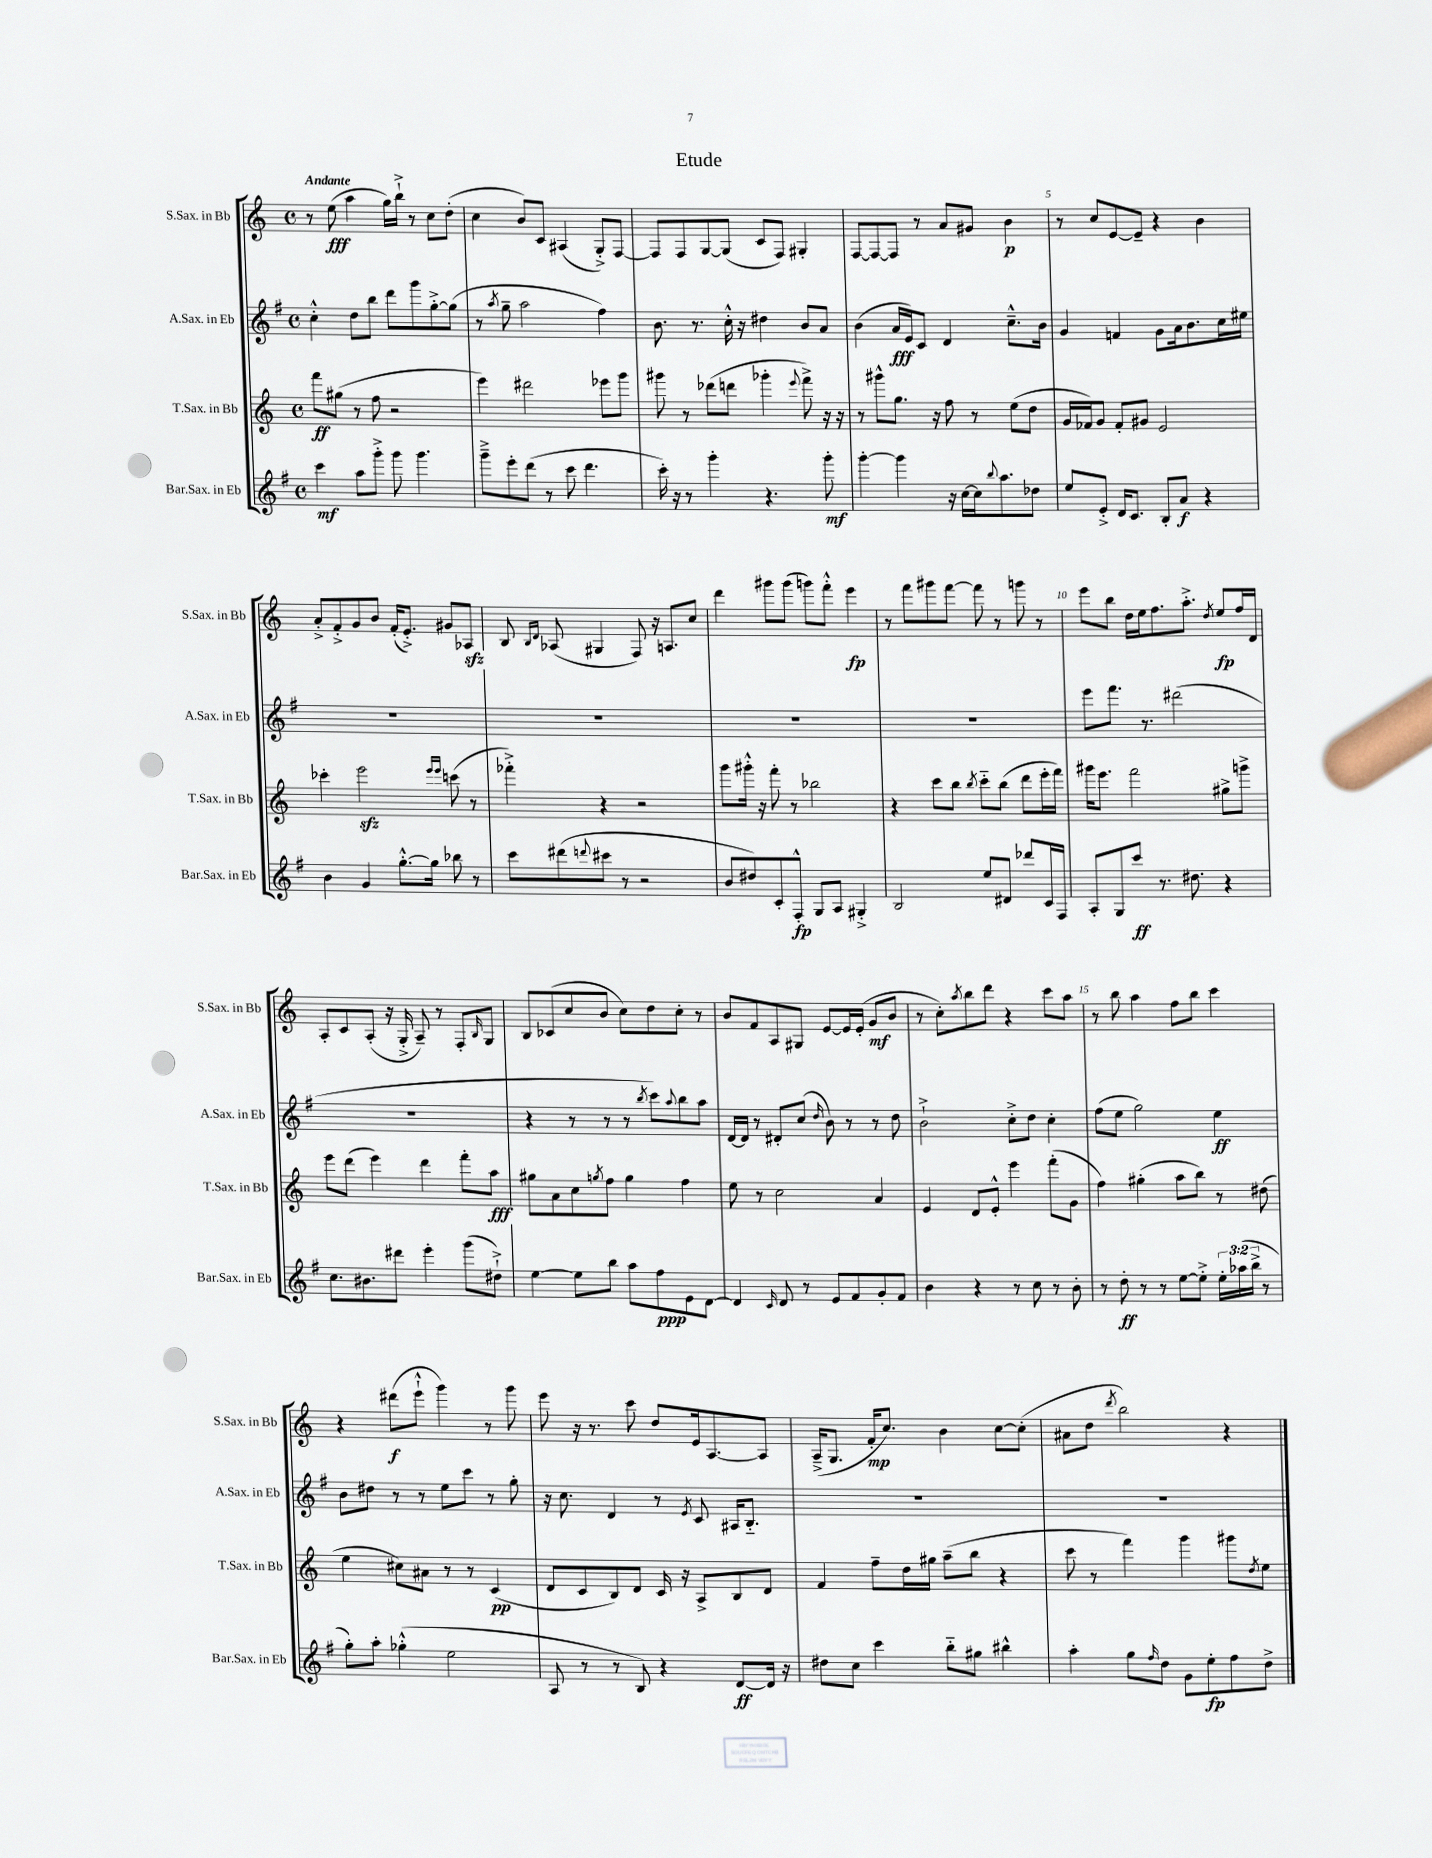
\header { title = "Etude" }
<<
\new StaffGroup <<
\new Staff = "s0" \with { instrumentName = "S.Sax. in Bb" shortInstrumentName = "S.Sax. in Bb" } {
    \clef treble \key c \major \defaultTimeSignature \time 4/4 \tempo "Andante"
    r8 e''8\fff( a''4 g''16) b''16-!-> r8 c''8 d''8-.( |
    c''4 b'8) c'8 ais4( g8-.->) f8~ |
    f8 f8 g8~ g8( c'8 f8) gis4-. |
    f8~ f8~ f8 r8 a'8 gis'8 b'4\p |
    r8 c''8 e'8~ e'8-- r4 b'4 |
    a'8-.-> f'8-.-> g'8 b'8 f'16-.( e'8.-.->) gis'8 aes8\sfz |
    b8 \grace { b16 d'16 } aes8( gis4 f8) r16 a8. c''8 |
    d'''4 gis'''8 gis'''8( g'''8) f'''8-.-^ e'''4\fp |
    r8 f'''8 gis'''8 f'''8~ f'''8 r8 g'''8 r8 |
    e'''8 b''8 d''16 e''16 f''8. a''8.-.-> \acciaccatura { d''8 } e''8\fp f''16 d'16 |
    a8-. c'8 a8-.( r16 g16-.-> a8--) r8 f8-. \grace { b16 } g8 |
    b8 ces'8( c''8 b'8 c''8) d''8 c''8-. r8 |
    b'8 f'8 a8 gis8 e'8~ e'16 e'16-.( g'8\mf b'8 |
    r8 c''8-.) \acciaccatura { a''8 } b''8 d'''8 r4 c'''8 a''8 |
    r8 b''8 a''4 f''8 b''8 c'''4 |
    r4 dis'''8\f( e'''8-!-^ g'''4) r8 g'''8 |
    e'''8 r16 r8. c'''8 d''8 e'16 a8.~ a8 |
    a16--->( g8. f'16-.\mp c''8.) b'4 c''8~ c''8-.( |
    ais'8 d''8 \acciaccatura { d'''8 } b''2) r4 \bar "|." |
}
\new Staff = "s1" \with { instrumentName = "A.Sax. in Eb" shortInstrumentName = "A.Sax. in Eb" } {
    \clef treble \key g \major \defaultTimeSignature \time 4/4
    c''4-.-^ d''8 b''8 d'''8 g'''8 g''8~-.-> g''8( |
    r8 \acciaccatura { a''8 } g''8-- a''2 fis''4) |
    b'8. r8. c''16-.-^ r16 dis''4 b'8 a'8 |
    b'4( a'16\fff e'16) c'8 d'4 c''8.---^ b'16 |
    g'4 f'4 g'8 a'16 b'8. c''16 eis''16 |
    R1 |
    R1 |
    R1 |
    R1 |
    e'''8 fis'''8. r8. dis'''2( |
    R1 |
    r4 r8 r8 r8 \acciaccatura { b''8 } c'''8) \appoggiatura { a''8 } b''8 a''8 |
    d'16~ d'16 r8 dis'8-. c''8( \grace { d''16 } b'8) r8 r8 d''8 |
    b'2-!-> c''8-.-> d''8 c''4-. |
    fis''8( e''8 g''2) e''4\ff |
    b'8 dis''8 r8 r8 e''8 c'''8 r8 g''8-. |
    r16 c''8. d'4 r8 \acciaccatura { e'8 } c'8 ais16 b8.-_ |
    R1 |
    R1 \bar "|." |
}
\new Staff = "s2" \with { instrumentName = "T.Sax. in Bb" shortInstrumentName = "T.Sax. in Bb" } {
    \clef treble \key c \major \defaultTimeSignature \time 4/4
    f'''8\ff gis''8( r8 f''8 r2 |
    e'''4) dis'''2 ees'''8 g'''8 |
    gis'''8 r8 des'''8( d'''8 ges'''4-. \appoggiatura { e'''8 } f'''8->) r16 r16 |
    r8 gis'''8-^ g''8. r16 f''8 r8 e''8( d''8 |
    g'16 fes'16) g'8 fes'8-. gis'8 e'2 |
    ces'''4-. e'''2\sfz \grace { e'''16 e'''16 } c'''8( r8 |
    fes'''4-.->) r4 r2 |
    g'''8 gis'''16-.-^ r16 f'''8-. r8 bes''2 |
    r4 c'''8 b''8 \acciaccatura { b''8 } c'''8-_ b''8( d'''8 e'''16-. f'''16) |
    gis'''16 e'''8. f'''2 gis''8-> g'''8-> |
    e'''8 d'''8( e'''4) d'''4 f'''8-. a''8\fff |
    gis''8 a'8 c''8 \acciaccatura { g''8 } f''8 g''4 f''4 |
    e''8 r8 c''2 a'4 |
    e'4 d'8 e'8-.-^ e'''4 f'''8-.( g'8 |
    f''4) gis''4-.( a''8 b''8) r8 dis''8( |
    e''4 cis''8) ais'8 r8 r8 c'4\pp( |
    d'8 c'8 b8) d'8 c'16 r16 a8-> b8 d'8 |
    f'4 f''8-- d''16 gis''16 a''8--( b''8 r4 |
    c'''8 r8 f'''4) g'''4 gis'''8 \acciaccatura { d''8 } e''8 \bar "|." |
}
\new Staff = "s3" \with { instrumentName = "Bar.Sax. in Eb" shortInstrumentName = "Bar.Sax. in Eb" } {
    \clef treble \key g \major \defaultTimeSignature \time 4/4 \override Staff.TupletNumber.text = #tuplet-number::calc-fraction-text
    c'''4\mf a''8 g'''8-.-> g'''8 g'''4. |
    g'''8---> e'''8-. d'''8( r8 c'''8 d'''4. |
    c'''16-.) r16 r8 g'''4-. r4. g'''8-.\mf |
    g'''4~-. g'''4 r16 c''16~ c''16 \appoggiatura { b''8 } a''8. des''8 |
    e''8 e'8-.-> d'16 c'8. b8-. a'8\f r4 |
    b'4 g'4 g''8.~-.-^ g''16 bes''8 r8 |
    c'''8 dis'''8( \appoggiatura { d'''8 } cis'''8 r8 r2 |
    b'8 dis''8) c'8-. fis8-.-^\fp g8 a8 gis4-.-> |
    b2 e''8 dis'8 des'''8 c'16 fis16 |
    a8-. g8 c'''8\ff r8. dis''8. r4 |
    c''8. bis'8. dis'''8 e'''4-. g'''8( dis''8-!->) |
    e''4~ e''8 b''8 a''8 fis''8\ppp e'8 d'8~ |
    d'4 \grace { c'16 } d'8 r8 e'8 fis'8 g'8-. fis'8 |
    b'4 r4 r8 c''8 r8 b'8-. |
    r8 d''8-.\ff r8 r8 e''8~ e''8-.-> \tuplet 3/2 { e''16-. aes''16( b''16-> } r8 |
    g''8-.) a''8-. ges''4-.-^( e''2 |
    a8 r8 r8 b8) r4 d'8~\ff d'16 r16 |
    dis''8 c''8 c'''4 b''8-_ gis''8 bis''4-^ |
    a''4-. g''8 \grace { fis''16 } d''8 g'8 e''8-.\fp fis''8 d''8-> \bar "|." |
}
>>
>>
\layout { \context { \Score \override BarNumber.break-visibility = ##(#f #t #t) barNumberVisibility = #(every-nth-bar-number-visible 5) } }
